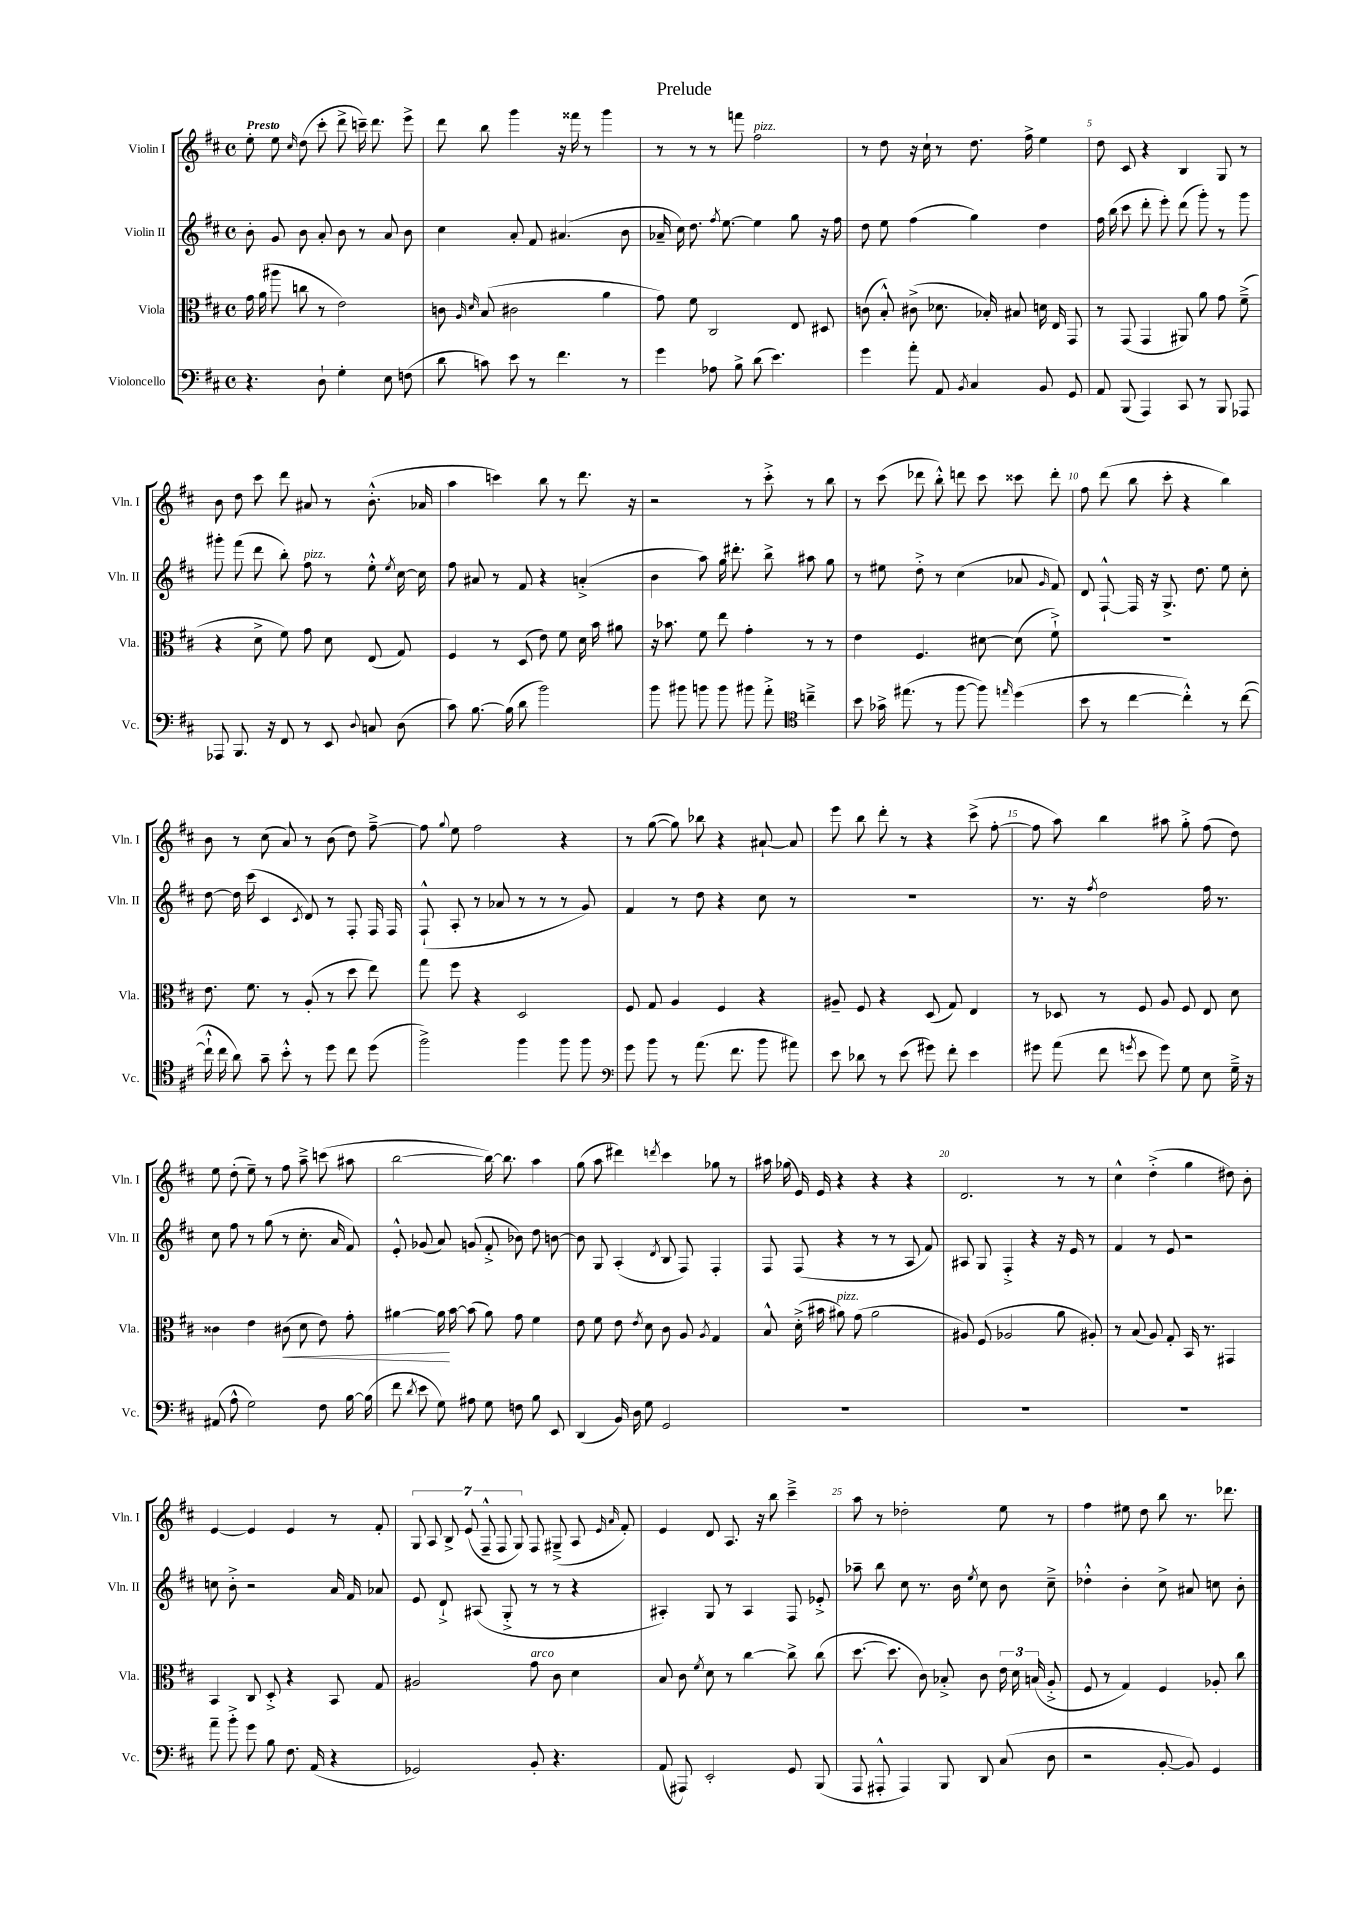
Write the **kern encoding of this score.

**kern	**kern	**dynam	**kern	**kern
*part4	*part3	*part3	*part2	*part1
*staff4	*staff3	*staff3	*staff2	*staff1
*I"Violoncello	*I"Viola	*	*I"Violin II	*I"Violin I
*I'Vc.	*I'Vla.	*	*I'Vln. II	*I'Vln. I
*clefF4	*clefC3	*	*clefG2	*clefG2
*k[f#c#]	*k[f#c#]	*	*k[f#c#]	*k[f#c#]
*M4/4	*M4/4	*	*M4/4	*M4/4
*met(c)	*met(c)	*	*met(c)	*met(c)
=1	=1	=1	=1	=1
!	!	!	!	!LO:TX:a:B:t=Presto
4.r	16g\	.	8b'\	8ee'\
.	(16a\	.	.	.
.	8aa#X\	.	8g/	8ee\
.	.	.	.	16qqcc#/
.	8ccn\	.	8b\	(8dd\
8D`\	8r	.	8a'/	8ccc#'\
4G'\	2e\)	.	8b\	8ddd^\
.	.	.	8r	16cccn~\)
.	.	.	.	8.ddd\
8E\	.	.	8a/	.
(8Fn\	.	.	8b\	8eee^\
=2	=2	=2	=2	=2
8d\	8cn\	.	4cc#\	8ddd\
.	16qqA/	.	.	.
.	16qqd/	.	.	.
8cn\)	(8B/	.	.	8bb\
8e\	2c#X\	.	8a'/	4ggg\
8r	.	.	8f#/	.
4.f#\	.	.	(4.a#X/	16r
.	.	.	.	16fff##X\
.	.	.	.	8r
.	4a\	.	.	4ggg\
8r	.	.	8b\	.
=3	=3	=3	=3	=3
4g\	8g\)	.	16a-X~/	8r
.	.	.	16cc#\)	.
.	8f#\	.	8.dd\	8r
8A-X\	2C#/	.	.	8r
.	.	.	8qff#/	.
.	.	.	[8.ee\	.
8B^\	.	.	.	8fffn\
!	!	!	!	!LO:TX:a:i:t=pizz.
(8d\	.	.	4ee\]	2ff#\
4.e\)	.	.	.	.
.	8E/	.	8gg\	.
.	8D#X/	.	16r	.
.	.	.	16ff#\	.
=4	=4	=4	=4	=4
4g\	(8cn\	.	8dd\	8r
.	8B'^^/)	.	8ee\	8dd\
8a'\	(8c#X^\	.	(4ff#\	16r
.	.	.	.	16cc#`\
8AA/	8.d-X\	.	.	8r
8qBB/	.	.	.	.
4C#/	.	.	4gg\)	8.dd\
.	16B-X'/)	.	.	.
.	8B#X/	.	.	.
.	.	.	.	16ff#^\
8BB/	16dn\	.	4dd\	4ee\
.	16E/	.	.	.
8GG/	8GG/	.	.	.
=5	=5	=5	=5	=5
8AA/	8r	.	16ff#\	8dd\
.	.	.	(16bb\	.
(8BBB/	(8GG/	.	8ccc#\	8c#/
4AAA/)	4GG/	.	8ddd'\	4r
.	.	.	8eee'\)	.
8CC#/	8AA#X/)	.	(8ddd\	4B/
8r	8a\	.	8ggg'\)	.
8BBB/	8g\	.	8r	8G/
8AAA-X/	(8f#~^\	.	8ggg\	8r
!!LO:LB:g=z
=6	=6	=6	=6	=6
8AAA-X/	4r	.	8ggg#X'\	8b\
8.BBB/	.	.	(8fff#\	8dd\
.	8d^\	.	8ddd\	8ccc#\
16r	.	.	.	.
8FF#/	8f#\)	.	8bb'\)	8ddd\
!	!	!	!LO:TX:a:i:t=pizz.	!
8r	8g\	.	8ff#\	8a#X/
8EE/	8d\	.	8r	8r
8qqD/	.	.	.	.
8Cn/	(8E/	.	8ee'^^\	(8.b'^^\
.	.	.	8qee/	.
(8D\	8G/)	.	[16cc#\	.
.	.	.	16cc#\]	16a-X/
=7	=7	=7	=7	=7
8c#\)	4F#/	.	8ff#\	4aa\
[8.B\	.	.	8a#X/	.
.	8r	.	8r	4cccn\)
(16B\]	.	.	.	.
8d\	(8D/	.	8f#/	.
2b\)	8e\)	.	4r	8bb\
.	8f#\	.	.	8r
.	16d\	.	(4an'^/	8.ddd\
.	16b\	.	.	.
.	8a#X\	.	.	.
.	.	.	.	16r
=8	=8	=8	=8	=8
8b\	16r	.	4b\	2r
.	8.b-X\	.	.	.
8b#X\	.	.	.	.
8bn\	8f#\	.	8aa\)	.
8b\	8ee\	.	16gg\	.
.	.	.	8.ddd#X'\	.
8b#X\	4g'\	.	.	8r
8a'^\	.	.	8bb^\	8ccc#'^\
*clefC4	*	*	*	*
4ccn~^\	8r	.	8aa#X\	8r
.	8r	.	8gg\	8bb\
=9	=9	=9	=9	=9
8b\	4e\	.	8r	8r
16g-X^\	.	.	8ee#X\	(8ccc#\
(8.ee#X\	.	.	.	.
.	4.F#/	.	8dd'^\	8ddd-X\
8r	.	.	8r	8bb'^^\)
[8ff#\	.	.	(4cc#\	8dddn\
8ff#\])	[8d#X\	.	.	8ccc#\
16qqeen/	.	.	.	.
(4dd\	(8d#\]	.	8a-X/	8ccc##X\
.	.	.	16qqg/	.
.	8f#`^\)	.	8f#/)	8ddd'\
=10	=10	=10	=10	=10
8b\	1r	.	8d/	8ff#\
8r	.	.	[8F#`^^/	(8ddd\
[4cc#\	.	.	16F#/]	8bb\
.	.	.	16r	.
.	.	.	8.G^/	8ccc#'\
4cc#'^^\])	.	.	.	4r
.	.	.	8.dd\	.
8r	.	.	8ee\	4bb\)
([8cc#\	.	.	8cc#'\	.
!!LO:LB:g=z
=11	=11	=11	=11	=11
16cc#`^^\]	8.e\	.	[8dd\	8b\
16cc#\	.	.	.	.
8a\)	.	.	16dd\]	8r
.	8.f#\	.	(16ccc#\	.
8g~\	.	.	4c#/	(8cc#\
8b'^^\	8r	.	.	8a/)
.	.	.	8qc#/	.
8r	(8A'/	.	8d/)	8r
8dd\	8r	.	8r	(8b\
8cc#\	8dd\	.	8F#'/	8dd\)
(8dd\	8ee\)	.	16F#/	[8ff#~^\
.	.	.	16F#/	.
=12	=12	=12	=12	=12
2ff#^\)	8gg\	.	(8F#`^^/	8ff#\]
.	.	.	.	8qqgg/
.	8ff#\	.	8A'/	8ee\
.	4r	.	8r	2ff#\
.	.	.	8a-X/	.
4ff#\	2D/	.	8r	.
.	.	.	8r	.
8ff#\	.	.	8r	4r
8ff#\	.	.	8g/)	.
=13	=13	=13	=13	=13
*clefF4	*	*	*	*
8g\	8F#/	.	4f#/	8r
8b\	8G/	.	.	([8gg\
8r	4A/	.	8r	8gg\])
(8.a\	.	.	8dd\	8bb-X\
.	4F#/	.	4r	4r
8.f#\	.	.	.	.
8b\	4r	.	8cc#\	[8a#X`/
8a#X\)	.	.	8r	8a#/]
=14	=14	=14	=14	=14
8e\	8A#X~/	.	1r	8eee\
8d-X\	8F#/	.	.	8bb\
8r	4r	.	.	8ddd'\
(8e\	.	.	.	8r
8g#X\)	(8D/	.	.	4r
8f#'\	8G/)	.	.	.
4e\	4E/	.	.	(8ccc#^\
.	.	.	.	[8ff#'\
=15	=15	=15	=15	=15
8g#X\	8r	.	8.r	8ff#\]
(8a\	8D-X/	.	.	8aa\)
.	.	.	16r	.
.	.	.	8qff#/	.
8f#\	8r	.	2dd\	4bb\
8qgn/	.	.	.	.
8e\	8F#/	.	.	.
8g\)	8A/	.	.	8aa#X\
8G\	8F#/	.	.	8gg'^\
8E\	8E/	.	16ff#\	(8ff#\
.	.	.	8.r	.
16G~^\	8d\	.	.	8dd\)
16r	.	.	.	.
!!LO:LB:g=z
=16	=16	=16	=16	=16
(8AA#X/	4c##X\	.	8cc#\	8ee\
8A^^\	.	.	8ff#\	(8dd'\
2G\)	4e\	.	8r	8ee~\)
.	.	.	(8gg\	8r
!	!	!LO:HP:b	!	!
.	(8c#X\	<	8r	8ff#\
.	8d\	.	8.cc#'\	8aa~^\
8F#\	8e\)	.	.	(8cccn\
.	.	.	16a/	.
[16B\	8g'\	.	8f#/)	8aa#X\
(16B\]	.	.	.	.
=17	=17	=17	=17	=17
8f#\	[4a#X\	.	8e'^^/	[2bb\
8qd/	.	.	.	.
8e\	.	.	(8g-X/	.
8G\)	16a#\]	.	8a/)	.
.	[16b\	[	.	.
8A#X\	(8b\]	.	(8gn/	.
8G\	8a#\)	.	8f#'^/	16bb\_)
.	.	.	.	8.bb\]
8Fn\	8g\	.	8b-X\)	.
8B\	4f#\	.	8dd\	4aa\
8EE/	.	.	[8bn\	.
=18	=18	=18	=18	=18
(4DD/	8e\	.	8b\]	(8gg\
.	8f#\	.	8G/	8aa\
16BB/)	8e\	.	(4A'/	4ddd#X\)
16D\	.	.	.	.
.	8qe/	.	.	.
8G\	8d\	.	.	.
.	.	.	8qd/	8qdddn/
2GG/	8c#\	.	8B/	4ccc#\
.	8A/	.	8F#/)	.
.	8qA/	.	.	.
.	4G/	.	4F#'/	8gg-X\
.	.	.	.	8r
=19	=19	=19	=19	=19
1r	8B^^/	.	8F#/	16aa#X\
.	.	.	.	(16gg-X\
.	(16d'^\	.	(8F#/	16e/)
.	16b#X\	.	.	16e/
!	!LO:TX:a:i:t=pizz.	!	!	!
.	8a#X\)	.	4r	4r
.	(8g\	.	.	.
.	2a#\	.	8r	4r
.	.	.	8r	.
.	.	.	8A/	4r
.	.	.	8f#/)	.
=20	=20	=20	=20	=20
1r	8A#X/)	.	8A#X/	2.d/
.	(8F#/	.	8G/	.
.	2A-X/	.	4F#'^/	.
.	.	.	4r	.
.	8a\	.	16r	8r
.	.	.	16e/	.
.	8A#X'/)	.	8r	8r
=21	=21	=21	=21	=21
1r	8r	.	4f#/	4cc#^^\
.	(8B/	.	.	.
.	8A/)	.	8r	(4dd'^\
.	8G'/	.	8e/	.
.	16BB/	.	2r	4gg\
.	8.r	.	.	.
.	4GG#X/	.	.	8dd#X\)
.	.	.	.	8b'\
!!LO:LB:g=z
=22	=22	=22	=22	=22
8a~\	4BB/	.	8ccn\	[4e/
8b'^\	.	.	8b'^\	.
8g\	8C#/	.	2r	4e/]
8B\	8D'^/	.	.	.
8.F#\	4r	.	.	4e/
(16AA/	.	.	.	.
4r	8BB/	.	16a/	8r
.	.	.	16f#/	.
.	8G/	.	8a-X/	8f#'/
=23	=23	=23	=23	=23
2GG-X/)	2A#X/	.	8e/	14G/
.	.	.	.	14A/
.	.	.	8d`^/	.
.	.	.	.	14B^/
.	.	.	.	(14e/
.	.	.	(8A#X/	.
.	.	.	.	14F#~^^/
.	.	.	.	14F#/
.	.	.	8G'^/	.
.	.	.	.	14G/)
!	!LO:TX:a:i:t=arco	!	!	!
8BB'/	8g\	.	8r	8F#/
4.r	8c#\	.	8r	(8G#X~^/
.	4d\	.	4r	8A/
.	.	.	.	16qqe/
.	.	.	.	16qqa/
.	.	.	.	8f#'/)
=24	=24	=24	=24	=24
(8AA/	8B/	.	4A#X'/)	4e/
8AAA#X/)	8c#\	.	.	.
.	8qf#/	.	.	.
2EE'/	8d\	.	8G/	8d/
.	8r	.	8r	8.A/
.	[4cc#\	.	4A#/	.
.	.	.	.	16r
.	.	.	.	8bb\
8GG/	8cc#^\]	.	8F#/	4ccc#~^\
(8BBB/	(8cc#\	.	8e-X'^/	.
=25	=25	=25	=25	=25
8AAA/	[8.dd\	.	8aa-X~\	8aa\
8AAA#X'^^/	.	.	8bb\	8r
.	8.dd\]	.	.	.
4AAA#/)	.	.	8cc#\	2dd-X'\
.	8c#\)	.	8.r	.
8BBB/	8B-X'^/	.	.	.
.	.	.	16b\	.
.	.	.	8qee/	.
8DD/	8c#\	.	8cc#\	.
(8C#/	24e\	.	8b\	8ee\
.	24d\	.	.	.
.	(24Bn/	.	.	.
8D\	8A'^/	.	8cc#~^\	8r
=26	=26	=26	=26	=26
2r	8F#/	.	4dd-X'^^\	4ff#\
.	8r	.	.	.
.	4G/)	.	4b'\	8ee#X\
.	.	.	.	8dd\
[8BB'/	4F#/	.	8cc#^\	8bb\
8BB/])	.	.	8a#X/	8.r
4GG/	8A-X'/	.	8ccn\	.
.	.	.	.	8.ddd-X\
.	8cc#\	.	8b'\	.
==	==	==	==	==
*-	*-	*-	*-	*-
